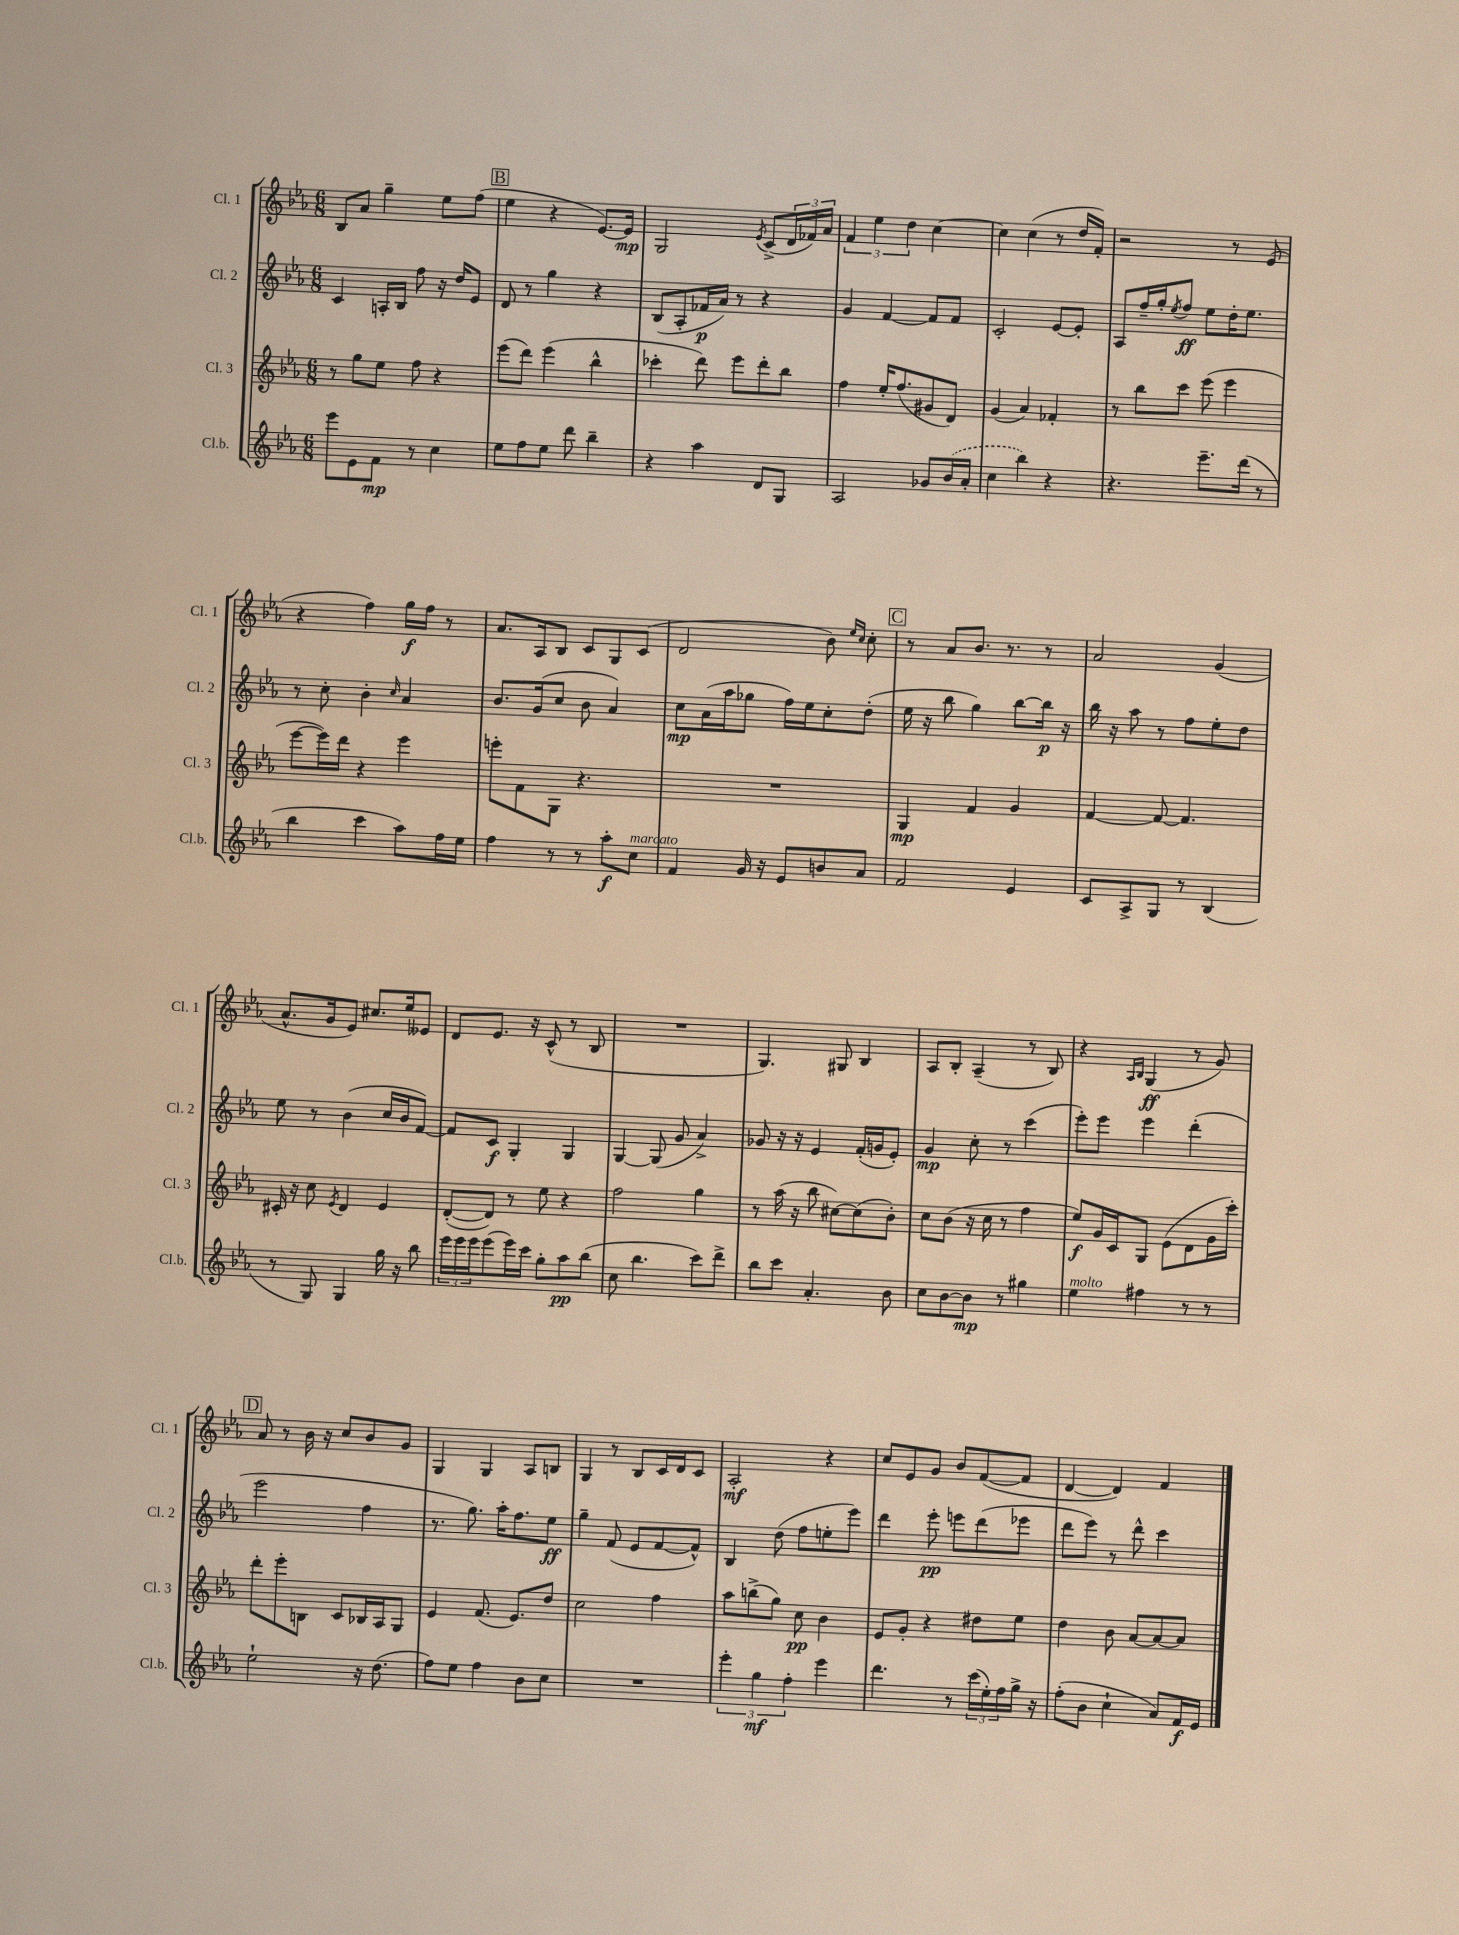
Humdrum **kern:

**kern	**kern	**kern	**kern
*staff4	*staff3	*staff2	*staff1
*clefG2	*clefG2	*clefG2	*clefG2
*k[b-e-a-]	*k[b-e-a-]	*k[b-e-a-]	*k[b-e-a-]
*M6/8	*M6/8	*M6/8	*M6/8
8eee-	8r	4c	8B-
8e-	8gg	.	8a-
8f	8ee-	16A'	4gg~
.	.	16B-	.
8r	8ff	8ff	.
4cc	4r	16r	8ee-
.	.	16dd	.
.	.	8e-	(8ff
=	=	=	=
8ee-	(8eee-	8d	4ee-
8ff	8ddd)	8r	.
8ee-	(4eee-	4gg	4r
8ddd	.	.	.
4bb-~	4bb-^^	4r	[8.e-)
.	.	.	16e-]
=	=	=	=
4r	4ccc-'	(8B-	2G
.	.	8A-'	.
4aa-	8ddd)	16f-	.
.	.	16a-)	.
.	8eee-	8r	.
.	.	.	8qe-
8d	8ddd'	4r	(8c^
8G	8bb-	.	24d
.	.	.	24f-)
.	.	.	24a-
=	=	=	=
2A-	4ff	4g	6f
.	.	.	6ee-
.	16ee-'	[4f	.
.	(8.ff	.	.
.	.	.	6dd
8g-	8g#	8f]	[4cc
(16b-	8d)	8f	.
16a-'	.	.	.
=	=	=	=
4cc	(4g	2c'	4cc]
4bb-)	4a-)	.	(4cc
4r	4f-'	[8e-	8r
.	.	8e-']	16dd
.	.	.	16f')
=	=	=	=
4.r	8r	8A-	2r
.	8bb-	16ff~	.
.	.	16gg'	.
.	.	8qee-	.
.	8ccc	8ff	.
8.eee-~	(8eee-	8ee-	.
.	4eee-	16dd'	8r
(16ddd	.	8.ee-	.
8r	.	.	(8e-
=	=	=	=
4bb-	[8eee-	8r	4r
.	16eee-])	8cc'	.
.	16ddd	.	.
4ccc	4r	4b-'	4ff)
.	.	16qqcc	.
8aa-)	4eee-	4a-	16gg
.	.	.	16ff
16ff	.	.	8r
16ee-	.	.	.
=	=	=	=
4ff	8eee'	8.b-	8.a-
.	8f	.	.
.	.	(16g	16A-
8r	8G	8cc	8B-
8r	4.r	8b-	8c
8aa-'	.	4a-)	8G
8cc	.	.	(8c
=	=	=	=
4f	2.r	8cc	2d
.	.	(16a-	.
.	.	16aa-	.
16g	.	8gg-	.
16r	.	.	.
8e-	.	16ff)	.
.	.	16ee-	.
8b	.	8cc'	8b-)
.	.	.	16qqee-
.	.	.	16qqcc
8a-	.	(8dd'	8cc'
=	=	=	=
2f	4G	16ee-	8r
.	.	16r	.
.	.	8bb-	8a-
.	4f	4gg)	8.b-
.	.	.	8.r
4e-	4g	[8bb-	.
.	.	16bb-]	8r
.	.	16r	.
=	=	=	=
8c	[4f	16bb-	2a-
.	.	16r	.
8A-^	.	8aa-	.
8G	8f_	8r	.
8r	4.f]	8ff	.
(4B-	.	8ee-'	(4g
.	.	8dd	.
=	=	=	=
8r	16c#'	8ee-	8.a-^^
.	16r	.	.
8G)	8cc	8r	.
.	.	.	16g
.	8qe-	.	.
4G	4d	(4b-	8e-)
.	.	.	8.cc#
16gg	4e-	16cc	.
16r	.	16b-	16ee-
8bb-	.	[8f)	8e--
=	=	=	=
24eee-	([8d'	8f]	8d
24eee-	.	.	.
24eee-	.	.	.
(8eee-	8d])	8c	8.e-
16eee-)	8r	4G'	.
16ccc	.	.	16r
8gg'	8ee-	.	(8c^^
8aa-	4r	4G	8r
(8bb-	.	.	8B-
=	=	=	=
8cc	2ff	[4G	2.r
4.bb-	.	.	.
.	.	(8G]	.
.	.	8g	.
8ccc)	4gg	4a-^)	.
8ddd^	.	.	.
=	=	=	=
8bb-	8r	8g-	4.G)
8ccc	(16aa-	16r	.
.	16r	16r	.
4.a-'	8bb-	4e-	.
.	[8cc#)	.	8G#
.	(8cc#]	(16f'	4B-
.	.	16g	.
8b-	8b-')	8e-')	.
=	=	=	=
8cc	8cc	4g	8A-
[8b-	(8b-	.	8B-'
8b-]	16r	8cc'	(4A-~
.	16cc	.	.
8r	8r	8r	.
4gg#	4ff	(4ccc	8r
.	.	.	8B-)
=	=	=	=
4ee-	8ee-)	8eee-')	4r
.	16g	8eee-	.
.	16c	.	.
.	.	.	16qqA-
.	.	.	16qqB-
4ff#	8G	4eee-	(4G
.	(8e-	.	.
8r	8d	(4ddd'	8r
8r	16g	.	8g)
.	16ccc')	.	.
=	=	=	=
2ee-`	8ddd'	2eee-	8a-
.	8eee-'	.	8r
.	8B	.	16b-
.	.	.	16r
.	8c	.	8cc
16r	16B-	4ff	8b-
(8.dd	16A-	.	.
.	8G	.	8g
=	=	=	=
8ff)	4e-	8.r	4G
8ee-	.	.	.
.	.	8.gg)	.
4ff	(8.f	.	4G
.	.	16aa-'	.
.	8.e-)	8.ff	.
8b-	.	.	8A-
8cc	8dd	8ee-	8B
=	=	=	=
2.r	2cc	4gg~	4G
.	.	(8f	8r
.	.	8e-	8B-
.	4ff	[8f	16c
.	.	.	16d
.	.	8f^^])	8c
=	=	=	=
6eee-'	8aa-	4B-	2A-'
.	(8bb^	.	.
6gg	.	.	.
.	8gg)	(8dd	.
6ff'	.	.	.
.	8cc	8ff	.
4eee-	4b-	8ee'	4r
.	.	8eee-)	.
=	=	=	=
4.ddd	8e-	4ddd	8cc
.	8g'	.	8e-
.	4r	8eee-'	8g
8r	.	8eee	8b-
(24ccc	8dd#	(8ddd	([8f
24ee-')	.	.	.
24ff	.	.	.
16gg^	8ee-	8eee-	8f]
16r	.	.	.
=	=	=	=
(8ff'	4dd	8ddd	[4d
8b-	.	8eee-)	.
4cc`	8b-	8r	4d])
.	[8a-	8ddd^^	.
8a-)	8a-_	4ccc	4f
16f	8a-]	.	.
16e-	.	.	.
==	==	==	==
*-	*-	*-	*-
